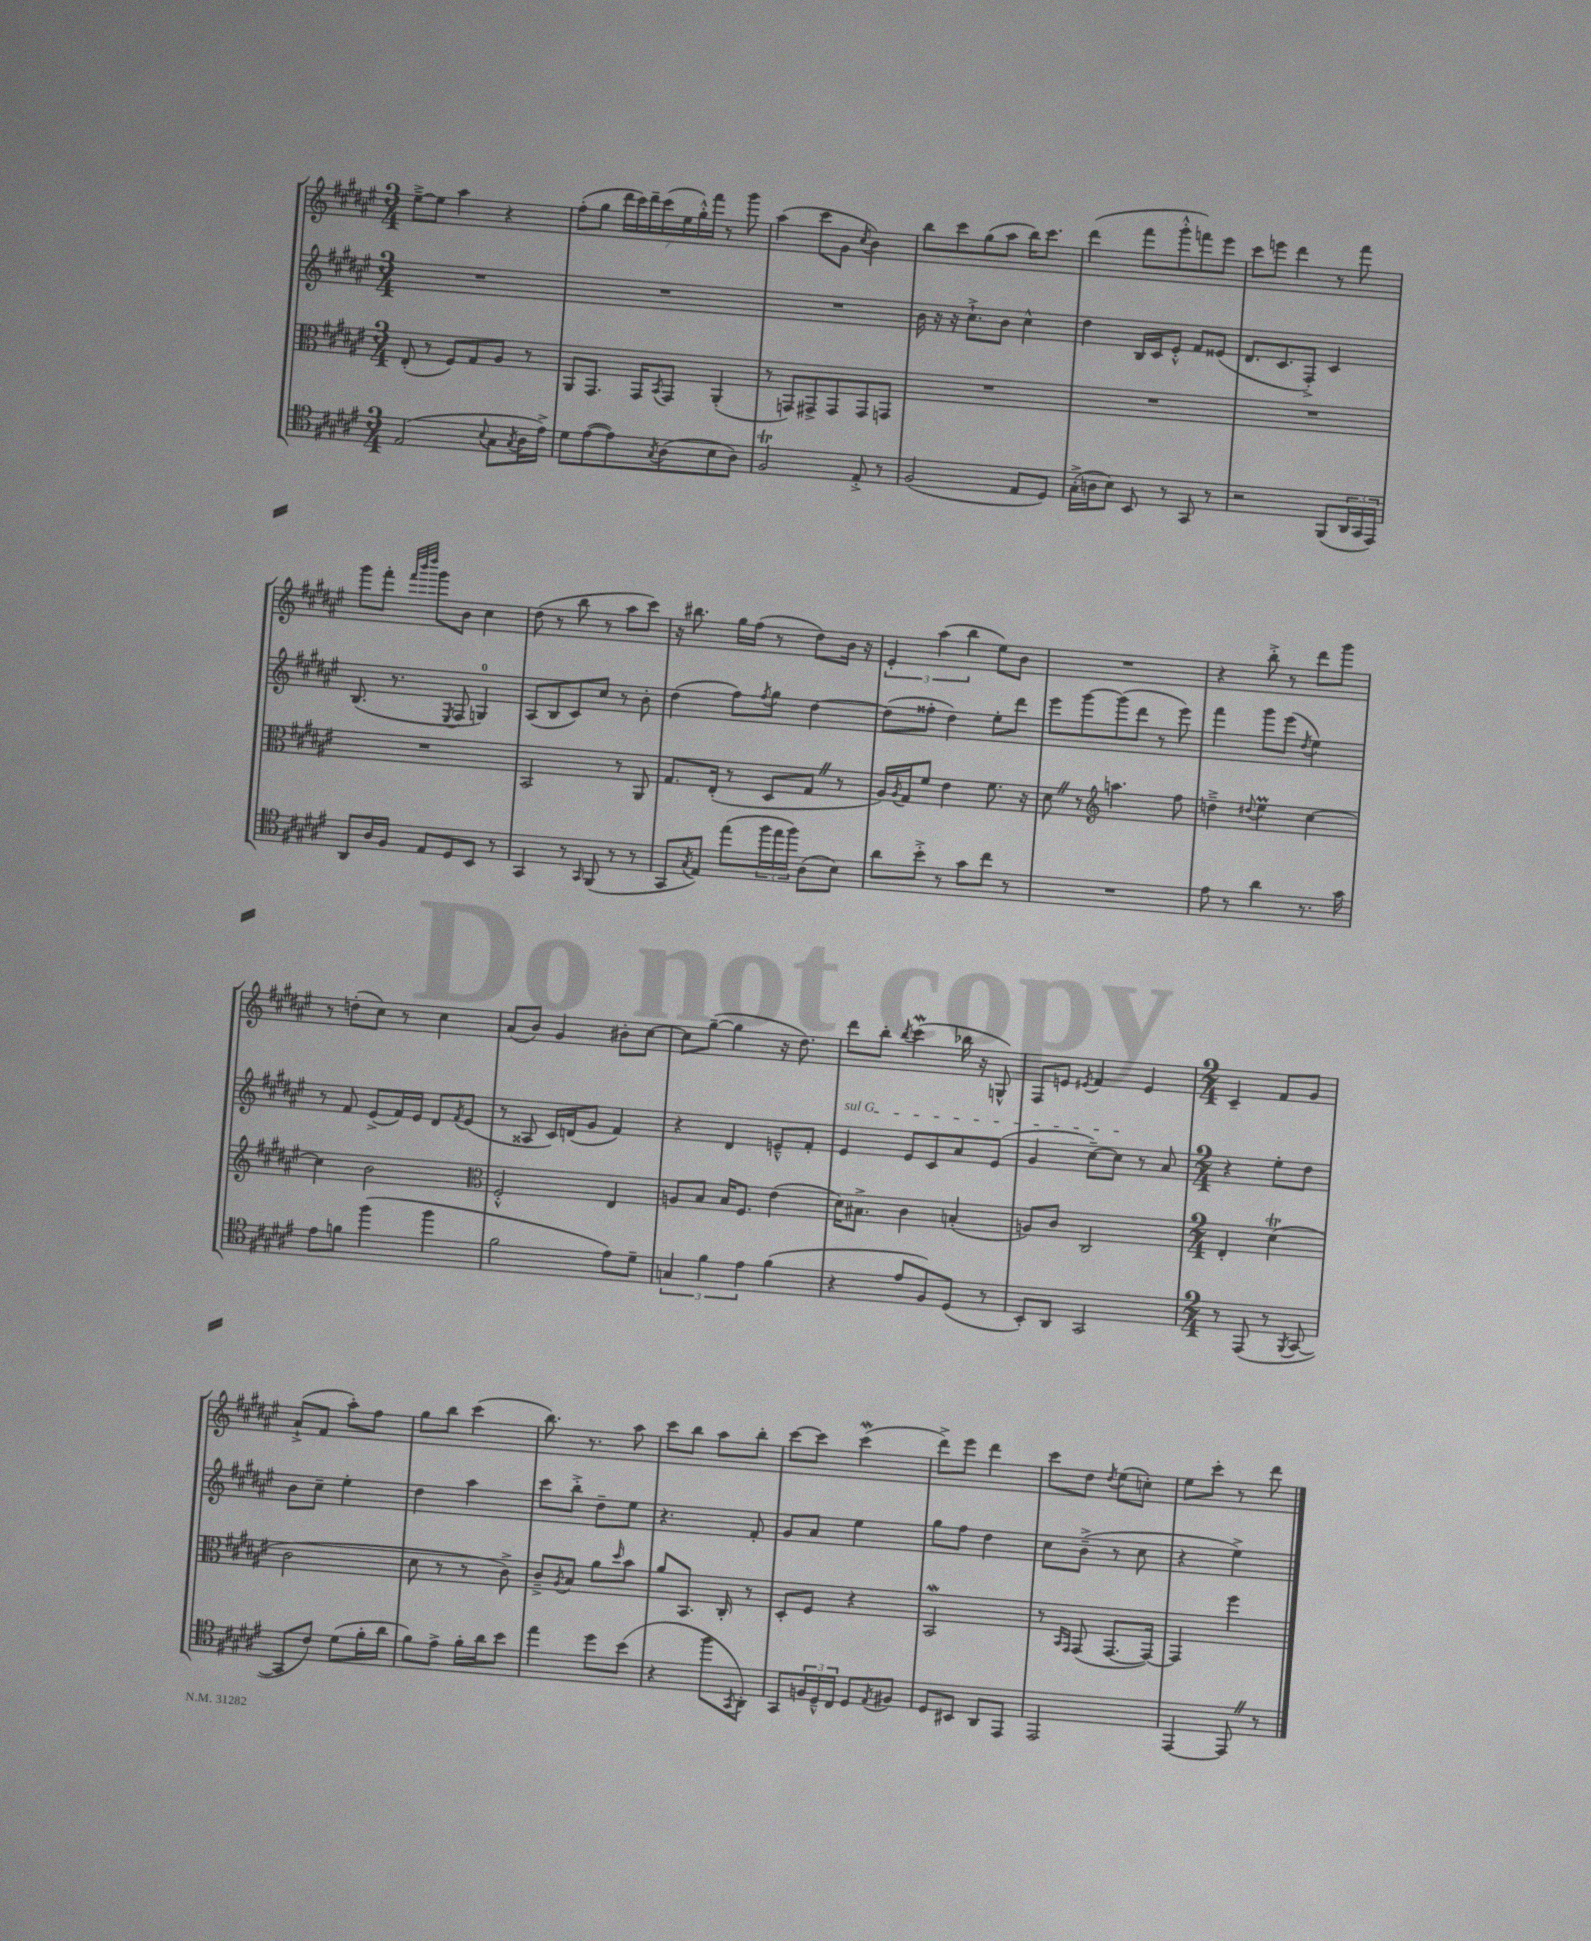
<<
\new StaffGroup <<
\new Staff = "s0" {
    \clef treble \key fis \major \numericTimeSignature \time 3/4
    eis''8~---> eis''8 ais''4 r4 |
    fis''8-.( gis''8 \tuplet 7/4 { dis'''16 cis'''16) dis'''16-- cis'''16( eis''16 gis''16-.-^) fis'''16 } r8 gis'''8 |
    ais''4( cis'''8 gis'8 \acciaccatura { cis''8 } b'4) |
    b''8 cis'''8 gis''8( ais''8 b''16) cis'''8. |
    dis'''4( fis'''8 gis'''8-.-^ f'''8) eis'''8 |
    cis'''8 e'''8 dis'''4 r8 fis'''8 |
    gis'''8 fis'''8-. \grace { fis'''32 b'''32 dis''''32 } gis'''8 b'8 cis''4 |
    dis''8( r8 b''8 r8 ais''8 cis'''8) |
    r16 bis''8. gis''16 fis''16( r8 dis''8) b'16 r16 |
    \tuplet 3/2 { eis'4-. ais''4( b''4 } eis''8) b'8 |
    R2. |
    r4 b''8-.-> r8 dis'''8 gis'''8 |
    r8 d''8-.( cis''8) r8 cis''4 |
    ais'8( b'8) gis'4 bis'8-. cis''8~ |
    cis''8 gis''8~--( gis''4 r16 dis''8.) |
    dis'''8 b''8-. \acciaccatura { b''8 } cis'''4\mordent( bes''16 r16 g8-^) |
    fis8 e'8 \acciaccatura { eis'8 } fis'4 eis'4 |
    \numericTimeSignature \time 2/4 cis'4-- fis'8 gis'8 |
    ais'8-!->( fis'8 ais''8-.) fis''8 |
    gis''8 b''8 cis'''4( |
    b''8.) r8. ais''8 |
    cis'''8 b''8 ais''8 b''8-. |
    cis'''8~ cis'''8 cis'''4\mordent( |
    dis'''8->) eis'''8 dis'''4 |
    cis'''8 dis''8 \acciaccatura { dis''8 } eis''8( c''8-.) |
    eis''8 cis'''8-. r8 dis'''8 \bar "|." |
}
\new Staff = "s1" {
    \clef treble \key fis \major \numericTimeSignature \time 3/4
    R2. |
    R2. |
    R2. |
    b'16 r16 r16 cis''8.-!-> b'8 cis''4-^ |
    dis''4 b16 cis'16 eis'8-.-^ fis'8 eisis'8( |
    dis'8. cis'8. fis8-.->) cis'4 |
    b8.( r8. \acciaccatura { eis8 } fis8 g4-0) |
    ais8( b8 cis'8) cis''8 r8 b'8-. |
    dis''4( fis''8) \acciaccatura { fis''8 } gis''8 dis''4~ |
    dis''8( fisis''8-. dis''4) eis''8-. dis'''8 |
    eis'''8 gis'''8~ gis'''8( dis'''8 r8 eis'''8) |
    fis'''4 gis'''8 eis'''8( \acciaccatura { dis''8 } eis''4) |
    r8 fis'8 eis'8->( fis'16) eis'16 dis'8 \acciaccatura { fis'8 } eis'8( |
    r8 aisis8 cis'16) d'16( gis'8 fis'4) |
    r4 dis'4 e'8---^ fis'8-. |
    \once \override TextSpanner.bound-details.left.text = \markup { \italic "sul G" } eis'4\startTextSpan eis'8 cis'8 ais'8 eis'8( |
    gis'4 cis''8~--) cis''8\stopTextSpan r8 ais'8 |
    \numericTimeSignature \time 2/4 r4 eis''8-. dis''8 |
    b'8 cis''8-- eis''4-. |
    dis''4 ais''4 |
    cis'''8 b''8-.-> dis''8-- eis''8 |
    r4. fis'8-. |
    gis'8 ais'8 eis''4 |
    gis''8 fis''8 dis''4 |
    cis''8 b'8--->( r8 cis''8 |
    r4 eis''4->) \bar "|." |
}
\new Staff = "s2" {
    \clef alto \key fis \major \numericTimeSignature \time 3/4
    eis8-.( r8 fis8) gis8 ais8 r8 |
    ais,8 gis,8. gis,16 \acciaccatura { b,8 } gis,8 ais,4-.( |
    r8 g,8) gis,8-> gis,8 gis,8 g,8 |
    R2. |
    R2. |
    R2. |
    R2. |
    b,2 r8 ais,8 |
    gis8. eis16-.( r8 dis8 gis8 \once \override BreathingSign.text = \markup { \musicglyph "scripts.caesura.straight" } \breathe r8 |
    ais16) \acciaccatura { ais8 } gis16 fis'8 eis'4 fis'8. r16 |
    dis'8 \once \override BreathingSign.text = \markup { \musicglyph "scripts.caesura.straight" } \breathe r8 \clef treble a''4. fis''8 |
    d''4---> \appoggiatura { dis''8 } eis''4\prall cis''4~ |
    cis''4 b'2 |
    \clef alto fis2-.-^ eis4 |
    a8 b8 b16 fis8. eis'4( |
    dis'16) bis8.-> cis'4 b4-.( |
    a8) cis'8 cis2 |
    \numericTimeSignature \time 2/4 eis4-. dis'4\trill( |
    cis'2 |
    dis'8 r8 r8 cis'8->) |
    cis'8---> \acciaccatura { ais8 } b8 ais'8 \grace { dis''16 } b'8 |
    ais'8 b,8. cis16-. r8 |
    dis8-. fis8 r4 |
    b,2\mordent |
    r8 \grace { b,16 gis,16 } gis,8( gis,8.~ gis,16~) |
    gis,4 fis''4 \bar "|." |
}
\new Staff = "s3" {
    \clef tenor \key fis \major \numericTimeSignature \time 3/4
    eis2( \appoggiatura { b8 } gis8 \acciaccatura { gis8 } ais16 eis'16->) |
    dis'8 eis'8~( eis'8) \acciaccatura { gis8 } ais8( b8 ais8) |
    fis2\trill eis8-.-> r8 |
    fis2( eis8 dis8) |
    gis16-.->( a16 b8) b,8 r8 gis,8 r8 |
    r2 fis,8( \tuplet 3/2 { ais,16 gis,16 eis,16) } |
    ais,8 ais16 fis16 eis8 dis8 b,8 r8 |
    gis,4 r8 \grace { gis,16 } fis,8( r8 r8 |
    gis,8 \acciaccatura { gis8 } eis8) eis''8( \tuplet 3/2 { fis''16 eis''16 fis''16) } ais8( b8) |
    ais'8 b'8-.-> r8 gis'8 cis''8 r8 |
    R2. |
    eis'8 r8 ais'4 r8. gis'16 |
    eis'8 f'8 fis''4( fis''4 |
    fis'2 eis'8) dis'8-- |
    \tuplet 3/2 { g4 fis'4 eis'4 } fis'4( |
    r4 eis'8 fis8) dis8( r8 |
    b,8-.) ais,8 gis,2 |
    \numericTimeSignature \time 2/4 r8 eis,8( r8 \acciaccatura { fis,8 } gis,8~ |
    gis,8 cis'8) dis'8( fis'16-. ais'16 |
    fis'8) eis'8-> fis'16-. ais'16 b'8 |
    eis''4 dis''8 b'8( |
    r4 fis''8 \acciaccatura { gis,8 } ais,8-.) |
    gis,8 \tuplet 3/2 { f16 dis16---^ cis16 } dis8 \acciaccatura { eis8 } fis8 |
    dis8 bis,8 ais,8 eis,8 |
    eis,2 |
    eis,4~ eis,8 \once \override BreathingSign.text = \markup { \musicglyph "scripts.caesura.straight" } \breathe r8 \bar "|." |
}
>>
>>
\layout { \context { \Score \remove "Bar_number_engraver" } }
